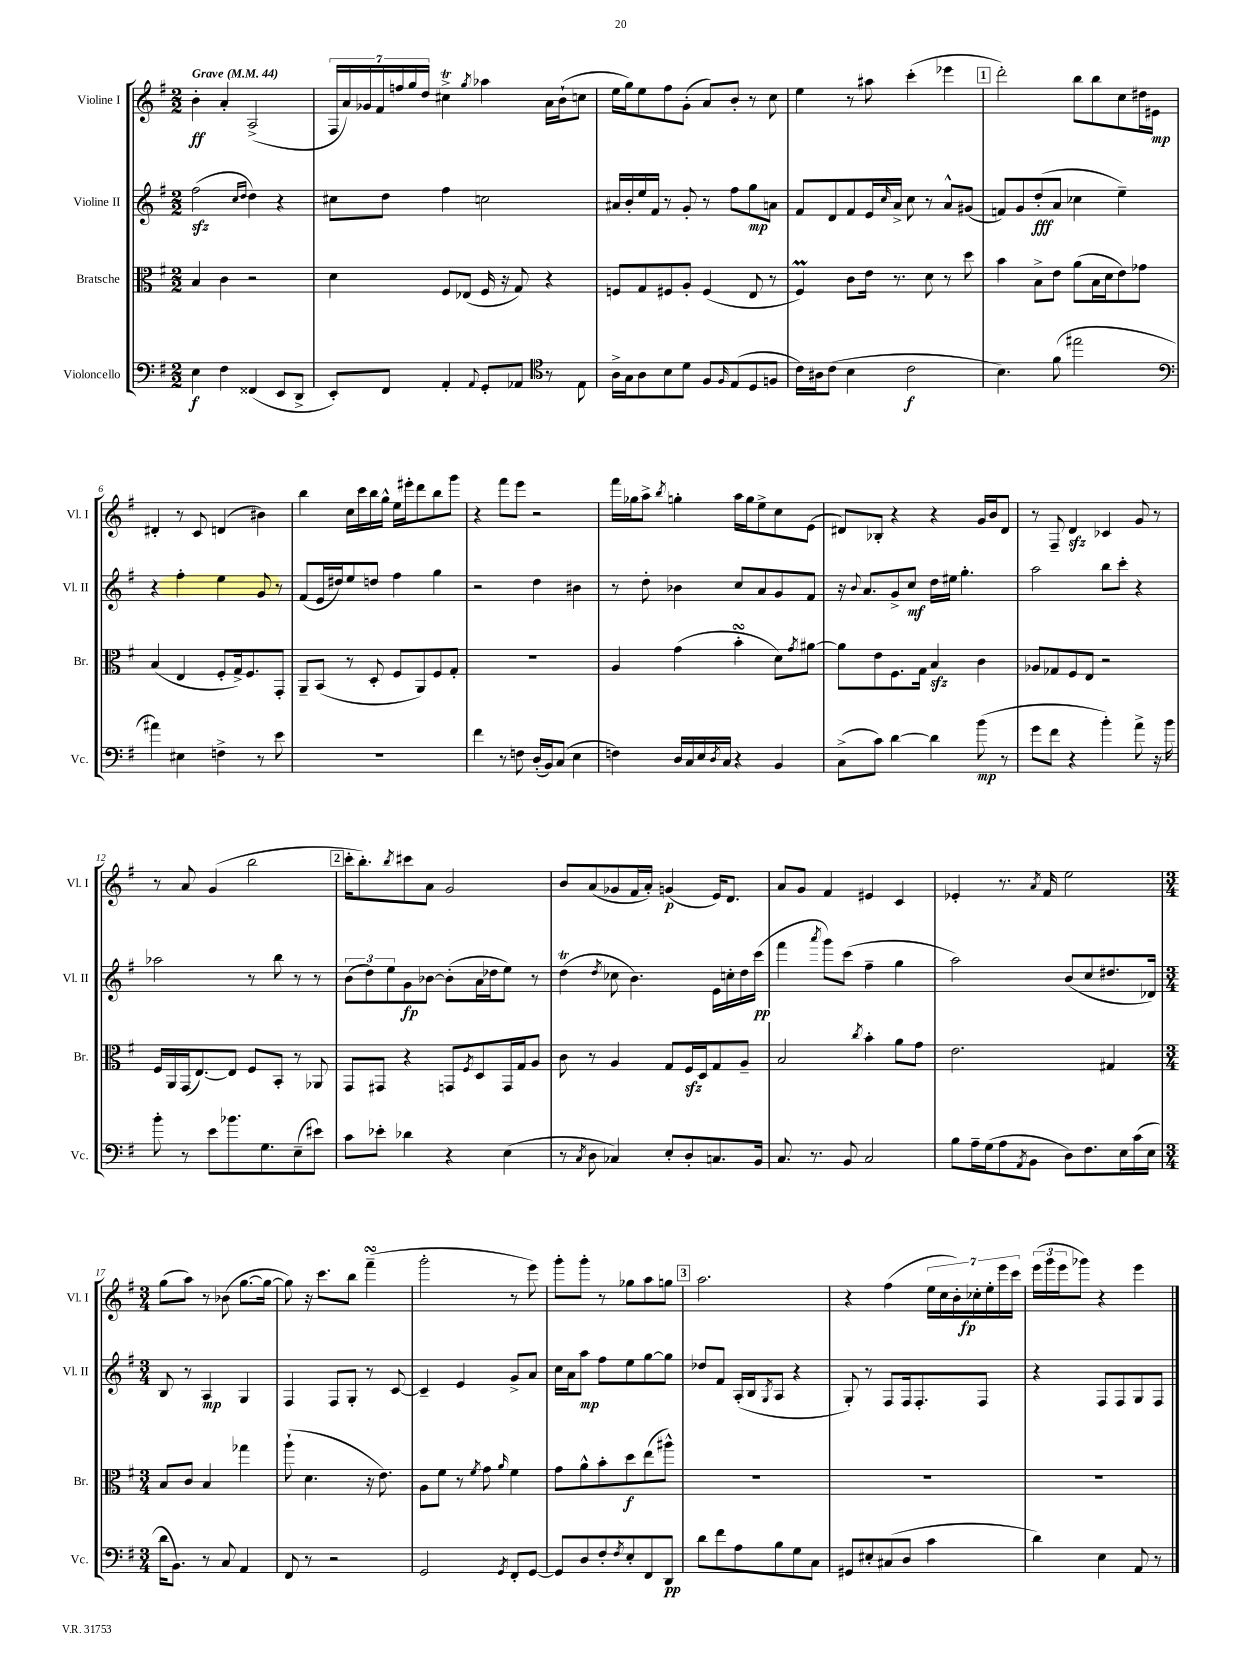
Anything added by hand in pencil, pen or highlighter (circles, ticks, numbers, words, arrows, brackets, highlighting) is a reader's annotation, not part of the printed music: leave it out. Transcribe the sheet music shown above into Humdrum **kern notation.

**kern	**kern	**kern	**kern
*staff4	*staff3	*staff2	*staff1
*clefF4	*clefC3	*clefG2	*clefG2
*k[f#]	*k[f#]	*k[f#]	*k[f#]
*M2/2	*M2/2	*M2/2	*M2/2
*MM44	*MM44	*MM44	*MM44
4E	4B	(2ff#	4b'
4F#	4c	.	4a'
.	.	16qqcc	.
.	.	16qqdd	.
(4FF##	2r	4dd)	(2A^
8EE	.	4r	.
8DD^	.	.	.
=	=	=	=
8EE')	4d	8cc#	28F#
.	.	.	28a)
.	.	.	28g-
.	.	.	28f#
8FF#	.	8dd	.
.	.	.	28ff
.	.	.	28gg
.	.	.	28dd
4AA'	8F#	4ff#	4cc#^
.	(8E-	.	.
8qqAA	.	.	8qgg
8GG'	16F#	2cc	4aa-
.	16r	.	.
8AA-	8G)	.	.
8r	4r	.	16a
.	.	.	(16b`
8E	.	.	8cc
=	=	=	=
*clefC4	*	*	*
16A^	8F	16a#	16ee
16G	.	16b'	16gg)
8A	8G	16ee	8ee
.	.	16f#	.
8B	8F#	8r	8ff#
8d	8A'	8g'	(8g'
8F#	(4F#	8r	8a)
16qqF#	.	.	.
(8E	.	8ff#	8b'
8D	8E	8gg	8r
8F	8r	8a	8cc
=	=	=	=
16c)	4F#)	8f#	4ee
16A#	.	.	.
(8c	.	8d	.
4B	8c	8f#	8r
.	16e	16e	8aa#
.	.	16qqcc	.
.	8.r	16a^	.
2c	.	8cc	(4ccc'
.	8d	8r	.
.	8r	8a^^	4eee-
.	8dd	(8g#	.
=	=	=	=
4.B)	4b	8f)	2ddd')
.	.	8g	.
.	8B^	(8dd'	.
(8f#	8e	8a	.
2ee#	(8a	4cc-	8bb
.	16B	.	8bb
.	16d	.	.
.	8e)	4ee~)	8cc
.	8g-	.	16dd#
.	.	.	16e#
=	=	=	=
*clefF4	*	*	*
4a#)	(4B	4r	4d#'
4E#	4E	4ff#'	8r
.	.	.	8c
4F^	8F#'	4ee	(4d
.	16G^)	.	.
.	8.F#	.	.
8r	.	8g	4b#)
8e	8GG'	8r	.
=	=	=	=
1r	8AA~	(8f#	4bb
.	(8BB	16e	.
.	.	16dd#)	.
.	8r	8ee	16cc
.	.	.	16ccc
.	8D'	8dd	16bb
.	.	.	16gg^^
.	8F#	4ff#	16ee
.	.	.	16eee#'
.	8AA)	.	8ddd
.	8F#	4gg	8bb
.	8G'	.	8ggg
=	=	=	=
4f#	1r	2r	4r
8r	.	.	8fff#
8F	.	.	8eee
(16D'	.	4dd	2r
16BB)	.	.	.
(8C	.	.	.
4E	.	4b#	.
=	=	=	=
4F)	4A	8r	16fff#
.	.	.	16gg-
.	.	8dd'	8aa^
.	.	.	8qbb
16D	(4g	4b-	4gg'
16C	.	.	.
16E	.	.	.
8qD	.	.	.
16C	.	.	.
4r	4b'	8cc	16aa
.	.	.	16gg
.	.	8a	8ee^
4BB	8d)	8g	8cc
.	8qg	.	.
.	[8a#	8f#	(8e
=	=	=	=
(8C^	8a#]	16r	8d#)
.	.	8qqb	.
.	.	8.a	.
8c)	8e	.	8B-'
[4d	8.F#	8g^	4r
.	.	8cc	.
.	16G	.	.
4d]	4B	16dd	4r
.	.	16ee#	.
.	.	4.gg'	.
(8b	4c	.	16g
.	.	.	16b
8r	.	.	8d#
=	=	=	=
8g	8A-	2aa	8r
8f#	8G-	.	8F#~
4r	8F#	.	4d
.	8E	.	.
4b')	2r	8bb	4c-
.	.	8ccc'	.
8a^	.	4r	8g
16r	.	.	8r
16b	.	.	.
=	=	=	=
8b'	16F#	2aa-	8r
.	16AA	.	.
8r	(16GG	.	8a
.	[8.E)	.	.
8e	.	.	(4g
8.b-	8E]	.	.
.	8F#	8r	2bb
8.G	.	.	.
.	8BB'	8bb	.
(8E~	8r	8r	.
8e#)	8AA-	8r	.
=	=	=	=
8c	8GG	(12b	16ccc'
.	.	.	8.bb')
.	.	12dd)	.
8e-'	8GG#	.	.
.	.	12ee	.
.	.	.	8qbb
4d-	4r	8g	8ccc#
.	.	[8b-	8a
4r	8GG	(8b-']	2g
.	8qF#	.	.
.	8D	16a	.
.	.	16dd-	.
(4E	16GG	8ee)	.
.	16G	.	.
.	8A	8r	.
=	=	=	=
8r	8c	(4dd	8b
8qC	.	.	.
8D	8r	.	(8a
.	.	8qdd	.
4C-)	4A	8cc-	8g-
.	.	4.b)	16f#
.	.	.	16a')
8E'	8G	.	(4g
8D'	16F#	.	.
.	16D	.	.
8.C	8G	16e	16e)
.	.	16cc'	8.d
.	8A~	16dd	.
16BB	.	(16ccc	.
=	=	=	=
8.C	2B	4fff#	8a
.	.	.	8g
8.r	.	.	.
.	.	8qaaa	.
.	.	8ggg)	4f#
8BB	.	(8ccc	.
.	8qcc	.	.
2C	4b'	4ff#~	4e#
.	8a	4gg	4c
.	8g	.	.
=	=	=	=
8B	2.e	2aa)	4e-'
16A~	.	.	.
(16G	.	.	.
8A	.	.	8.r
8qAA	.	.	.
8BB	.	.	.
.	.	.	8qa
.	.	.	16f#
8D)	.	(8b	2ee
8.F#	.	8cc	.
.	4G#	8.dd#	.
16E	.	.	.
(16c	.	.	.
16E	.	16d-)	.
=	=	=	=
*M3/4	*M3/4	*M3/4	*M3/4
16d	8B	8B	(8gg
8.BB)	.	.	.
.	8c	8r	8aa)
8r	4B	4A	8r
8C	.	.	(8b-
4AA	4gg-	4G	[8.gg
.	.	.	16gg_
=	=	=	=
8FF#	(8aa`	4F#	8gg])
8r	4.d	.	16r
.	.	.	8.ccc
2r	.	8F#	.
.	.	8G'	8bb
.	16r	8r	(4fff#~
.	8.e)	.	.
.	.	[8c	.
=	=	=	=
2GG	8A	4c~]	2ggg'
.	8f#	.	.
.	8r	4e	.
.	8qf#	.	.
.	8g	.	.
8qGG	16qqa	.	.
8FF#'	4f#	8g^	8r
[8GG	.	8a	8eee)
=	=	=	=
8GG]	8g	16cc	8ggg'
.	.	16a	.
8D	8a^^	8aa	8ggg'
8F#'	8b'	8ff#	8r
8qF#	.	.	.
8E'	8dd	8ee	8gg-
8FF#	(8ee	[8gg	8aa
8DD	8aa#^^)	8gg]	8gg
=	=	=	=
8d	2.r	8dd-	2.aa
8f#	.	8f#	.
8A	.	(16A'	.
.	.	16B	.
.	.	8qG	.
8B	.	8A	.
8G	.	4r	.
8C	.	.	.
=	=	=	=
8GG#	2.r	8G')	4r
8E#'	.	8r	.
(8C#	.	8F#	(4ff#
8D	.	16F#	.
.	.	8.F#'	.
4c	.	.	28ee
.	.	.	28cc
.	.	.	28b')
.	.	.	28cc-'
.	.	8F#	.
.	.	.	28ee'
.	.	.	28eee
.	.	.	28ccc
=	=	=	=
4d)	2.r	4r	(24eee
.	.	.	24ggg
.	.	.	24eee
.	.	.	8ggg-)
4E	.	8F#	4r
.	.	8F#	.
8AA	.	8G	4eee
8r	.	8F#	.
==	==	==	==
*-	*-	*-	*-
